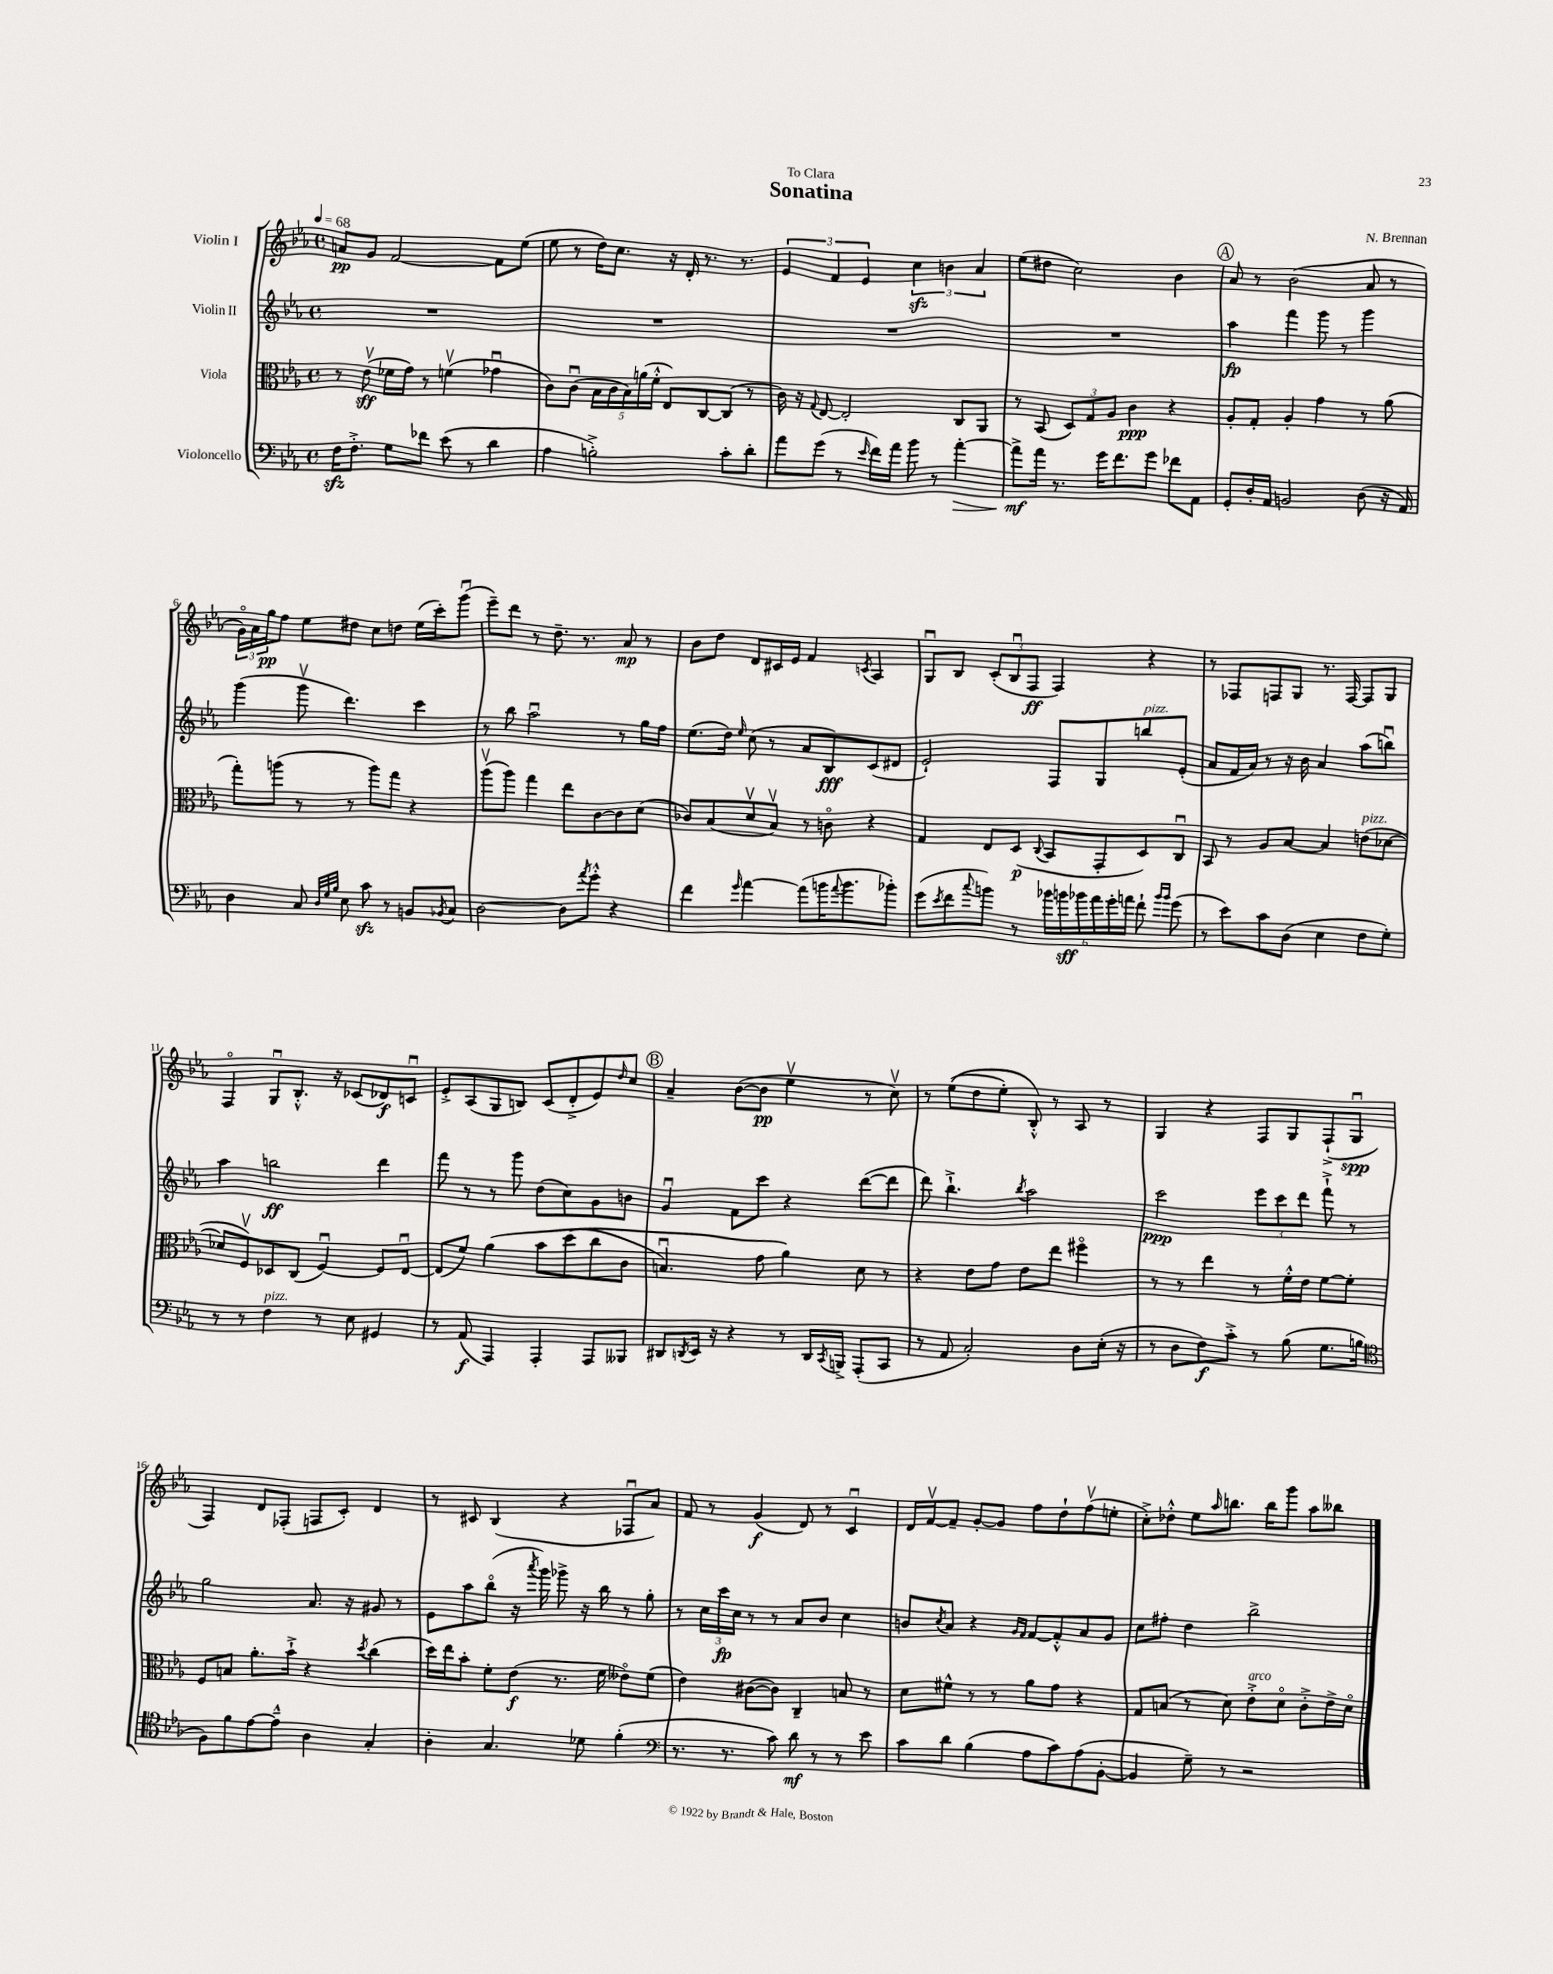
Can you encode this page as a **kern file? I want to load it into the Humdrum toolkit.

**kern	**dynam	**kern	**dynam	**kern	**dynam	**kern	**dynam
*part4	*part4	*part3	*part3	*part2	*part2	*part1	*part1
*staff4	*staff4	*staff3	*staff3	*staff2	*staff2	*staff1	*staff1
*I"Violoncello	*	*I"Viola	*	*I"Violin II	*	*I"Violin I	*
*clefF4	*	*clefC3	*	*clefG2	*	*clefG2	*
*k[b-e-a-]	*	*k[b-e-a-]	*	*k[b-e-a-]	*	*k[b-e-a-]	*
*M4/4	*	*M4/4	*	*M4/4	*	*M4/4	*
*met(c)	*	*met(c)	*	*met(c)	*	*met(c)	*
*MM68	*	*MM68	*	*MM68	*	*MM68	*
=1	=1	=1	=1	=1	=1	=1	=1
16Fzz\KL	.	8r	.	1r	.	8an/L	pp
8.F'^\J	.	.	.	.	.	.	.
.	.	(8e-v\	sff	.	.	8g/J	.
8G\L	.	16f-X\LL	.	.	.	[2f/	.
.	.	16g\JJ)	.	.	.	.	.
8f-X\J	.	8r	.	.	.	.	.
(8e-\	.	(4fnv\	.	.	.	.	.
8r	.	.	.	.	.	.	.
4d\	.	4g-Xu\	.	.	.	8f\L]	.
.	.	.	.	.	.	(8ee-\J	.
=2	=2	=2	=2	=2	=2	=2	=2
4A-\	.	8c\L)	.	1r	.	8ee-\	.
.	.	(8cu\J	.	.	.	8r	.
2Bn'^\)	.	20B-\LL	.	.	.	16dd\KL)	.
.	.	20c\	.	.	.	.	.
.	.	.	.	.	.	8.cc\J	.
.	.	20B-\)	.	.	.	.	.
.	.	(20an\	.	.	.	.	.
.	.	20f'^^\JJ	.	.	.	.	.
.	.	8E-/L)	.	.	.	16r	.
.	.	.	.	.	.	16d'/	.
.	.	[8C/	.	.	.	8.r	.
8c'\L	.	(8C/J]	.	.	.	.	.
.	.	.	.	.	.	8.r	.
8d'\J	.	8r	.	.	.	.	.
=3	=3	=3	=3	=3	=3	=3	=3
8a-\L	.	16c\)	.	1r	.	6e-/	.
.	.	16r	.	.	.	.	.
.	.	8qqG/	.	.	.	.	.
(8g\J	.	[8E-/	.	.	.	.	.
.	.	.	.	.	.	6f/	.
8r	.	2E-'/]	.	.	.	.	.
.	.	.	.	.	.	6e-/	.
16qqe-/	.	.	.	.	.	.	.
16f\LL)	.	.	.	.	.	.	.
16a-\JJ	.	.	.	.	.	.	.
8b-\	.	.	.	.	.	6cczz\	.
8r	.	.	.	.	.	.	.
.	.	.	.	.	.	6bn\	.
!	!LO:HP:b	!	!	!	!	!	!
[4a-'\	>	8C/L	.	.	.	.	.
.	.	.	.	.	.	6a-/	.
.	.	8AA-/J	.	.	.	.	.
=4	=4	=4	=4	=4	=4	=4	=4
8a-^\L]	mf	8r	.	1r	.	(8ee-\L	.
16a-\Jk	]	(8BB-/	.	.	.	8dd#X\J	.
8.r	.	.	.	.	.	.	.
.	.	12D/L)	.	.	.	2cc\)	.
.	.	12G/	.	.	.	.	.
16g\KL	.	.	.	.	.	.	.
.	.	12A-/J	.	.	.	.	.
8.f\	.	.	.	.	.	.	.
.	.	4c\	ppp	.	.	.	.
8g\J	.	.	.	.	.	.	.
8f-X\L	.	4r	.	.	.	4b-\	.
8AA-\J	.	.	.	.	.	.	.
!!LO:REH:place=s1:t=A
=5	=5	=5	=5	=5	=5	=5	=5
8GG'/L	.	8A-'/L	.	4aa-\	fp	8a-/	.
16D'/L	.	8G'/J	.	.	.	8r	.
16AA-/JJ	.	.	.	.	.	.	.
2BBn/	.	4A-'/	.	4fff\	.	(2b-\	.
.	.	4g\	.	8ggg\	.	.	.
.	.	.	.	8r	.	.	.
(8D\	.	8r	.	4ggg\	.	8a-/	.
16r	.	(8a-\	.	.	.	8r	.
16AA-/)	.	.	.	.	.	.	.
!!LO:LB:g=z
=6	=6	=6	=6	=6	=6	=6	=6
4D\	.	8gg'\L)	.	(4ggg\	.	24g\LL)	.
.	.	.	.	.	.	24a-\	.
.	.	.	.	.	.	24gg\J	pp
.	.	(8aan\J	.	.	.	8ff\J	.
8C/	.	8r	.	8gggv\	.	8ee-\L	.
32qqD/LLL	.	.	.	.	.	.	.
32qqG/	.	.	.	.	.	.	.
32qqB-/JJJ	.	.	.	.	.	.	.
8E-\	.	8r	.	4.ddd\)	.	8dd#X\J	.
8czz\	.	8aa\L)	.	.	.	8cc\L	.
8r	.	8gg\J	.	.	.	8ddn\J	.
8BBn/L	.	4r	.	4ccc\	.	(16ee-\LL	.
.	.	.	.	.	.	16ccc'\J)	.
8qBB-X/	.	.	.	.	.	.	.
8C/J	.	.	.	.	.	(8gggu\J	.
=7	=7	=7	=7	=7	=7	=7	=7
[2D\	.	(8aa-v\L	.	8r	.	8eee-~\L)	.
.	.	8aa-\J)	.	8bb-\	.	8ddd\J	.
.	.	4gg\	.	2aa-u\	.	8r	.
.	.	.	.	.	.	8.dd~\	.
8D\L]	.	8ee-\L	.	.	.	.	.
.	.	.	.	.	.	8.r	.
8qa-/	.	.	.	.	.	.	.
8g'^^\J	.	[8c\	.	.	.	.	.
4r	.	8c\]	.	8r	.	8a-/	mp
.	.	(8d\J	.	16gg\LL	.	8r	.
.	.	.	.	16ff\JJ	.	.	.
=8	=8	=8	=8	=8	=8	=8	=8
4f\	.	8c-X/L)	.	(8.ee-\L	.	8b-\L	.
.	.	(8B-/	.	.	.	8dd\J	.
.	.	.	.	16dd\Jk)	.	.	.
16qqg/	.	.	.	16qqee-/	.	.	.
[4a-\	.	8dv/	.	(8cc\	.	8d/L	.
.	.	8B-v/J)	.	8r	.	16c#X/L	.
.	.	.	.	.	.	16e-/JJ	.
(8a-\L]	.	8r	.	8a-/L	.	4f/	.
16bn\K	.	8cn\	.	8B-/)	fff	.	.
8qqa-/	.	.	.	.	.	.	.
8.b\	.	.	.	.	.	.	.
.	.	.	.	.	.	8qcn/	.
.	.	4r	.	(8c/	.	4A-/	.
8b-X'\J)	.	.	.	8d#X/J	.	.	.
=9	=9	=9	=9	=9	=9	=9	=9
(8g\L	.	4G/	.	2e-`/)	.	8Gu/L	.
8qe-/	.	.	.	.	.	.	.
8f\	.	.	.	.	.	8B-/J	.
8qqcc/	.	.	.	.	.	.	.
8bn\J)	.	8E-/L	.	.	.	(12c'/L	.
.	.	.	.	.	.	12B-u/	.
8r	.	(8D/J	p	.	.	.	.
.	.	.	.	.	.	12F/J	ff
.	.	8qqC/	.	.	.	.	.
24b-X\LL	.	8BB-/L	.	8F/L	.	4F/)	.
24bn\	sff	.	.	.	.	.	.
24b-X\	.	.	.	.	.	.	.
24a-\	.	8GG'/	.	8G/	.	.	.
24g'\	.	.	.	.	.	.	.
24an\JJ	.	.	.	.	.	.	.
!	!	!	!	!LO:TX:a:i:t=pizz.	!	!	!
8f`\	.	8D/)	.	8bbn/	.	4r	.
16qqb-/LL	.	.	.	.	.	.	.
16qqb-/JJ	.	.	.	.	.	.	.
(8g\	.	8Cu/J	.	(8e-'/J	.	.	.
=10	=10	=10	=10	=10	=10	=10	=10
8r	.	8BB-/	.	8a-/L	.	8r	.
8e-\L)	.	8r	.	16f/L	.	8F-X/L	.
.	.	.	.	16a-/JJ)	.	.	.
8c\	.	8A-/L	.	8r	.	8Fn/	.
(8D\J	.	[8B-/J	.	16r	.	8G/J	.
.	.	.	.	16b-\	.	.	.
4E-\	.	4B-/]	.	4a-/	.	8.r	.
.	.	.	.	.	.	[16F/	.
!	!	!LO:TX:a:i:t=pizz.	!	!	!	!	!
8F\L	.	(8en\L	.	(8aa-\L	.	8F/L]	.
8G'\J)	.	[8d-X\J	.	8bbnu\J)	.	8G/J	.
!!LO:LB:g=z
=11	=11	=11	=11	=11	=11	=11	=11
8r	.	8d-X/L]	.	4aa-\	.	4F/	.
8r	.	8Fv/)	.	.	.	.	.
!LO:TX:a:i:t=pizz.	!	!	!	!	!	!	!
4F\	.	8D-X/	.	2bbn\	ff	8Gu/L	.
.	.	(8C/J	.	.	.	8.B-'^^/J	.
8r	.	[4Fu/)	.	.	.	.	.
.	.	.	.	.	.	16r	.
8E-\	.	.	.	.	.	(8c-X/L	.
4GG#X/	.	8F/L]	.	4ddd\	.	8d-X/)	f
.	.	[8E-u/J	.	.	.	8cnu/J	.
=12	=12	=12	=12	=12	=12	=12	=12
8r	.	(8E-/L]	.	8fff\	.	8e-'^/L	.
(8AA-/	f	8f/J)	.	8r	.	(8A-/	.
4AAA-/)	.	(4a-\	.	8r	.	8G/	.
.	.	.	.	8ggg\	.	8Bn/J)	.
4AAA-'/	.	8b-\L	.	(8dd\L	.	(8c/L	.
.	.	(8dd\	.	8cc\)	.	8d'^/	.
8AAA-/L	.	8cc\	.	8g\	.	8e-/)	.
.	.	.	.	.	.	16qqdd/	.
8BBB--X/J	.	8c\J	.	8bn\J	.	8cc/J	.
!!LO:REH:place=s1:t=B
=13	=13	=13	=13	=13	=13	=13	=13
8DD#X/L	.	4.Bnu/)	.	4gu/	.	4a-~/	.
8qDDn/	.	.	.	.	.	.	.
16EE-/Jk	.	.	.	.	.	.	.
16r	.	.	.	.	.	.	.
4r	.	.	.	8f\L	.	([8b-\L	.
.	.	8g\	.	8ccc\J	.	8b-\J]	pp
8r	.	4a-\)	.	4r	.	4ee-v\	.
16DD/LL	.	.	.	.	.	.	.
8qCC/	.	.	.	.	.	.	.
16BBBn^/JJ	.	.	.	.	.	.	.
(8AAA-'/L	.	8d\	.	([8ddd\L	.	8r	.
8CC/J	.	8r	.	8ddd\J]	.	8ccv\)	.
=14	=14	=14	=14	=14	=14	=14	=14
8r	.	4r	.	8ddd\)	.	8r	.
8AA-/	.	.	.	4.bb-`^\	.	((8ee-\L	.
2C'/)	.	8e-\L	.	.	.	8dd\	.
.	.	8g\J	.	.	.	8ee-'\J)	.
.	.	.	.	8qbb-/	.	.	.
.	.	8e-\L	.	2aa-\	.	8B-'^^/)	.
.	.	8ee-\J	.	.	.	8r	.
8D\L	.	4ff#X\	.	.	.	8A-/	.
(16E-'\Jk	.	.	.	.	.	8r	.
16r	.	.	.	.	.	.	.
=15	=15	=15	=15	=15	=15	=15	=15
8r	.	8r	.	2ccc\	ppp	4G/	.
8D\L	.	8r	.	.	.	.	.
8F\)	f	4ee-\	.	.	.	4r	.
8c'^\J	.	.	.	.	.	.	.
8r	.	8r	.	12eee-\L	.	8F/L	.
.	.	.	.	12ccc\	.	.	.
(8B-\	.	16f'^^\LL	.	.	.	8G/	.
.	.	.	.	12ddd\J	.	.	.
.	.	16e-\JJ	.	.	.	.	.
8.G\L	.	[8f\L	.	8fff`^\	.	(8F`^/	.
.	.	8f'\J]	.	8r	.	8Gu/J	spp
16Bn\Jk	.	.	.	.	.	.	.
!!LO:LB:g=z
=16	=16	=16	=16	=16	=16	=16	=16
*clefC4	*	*	*	*	*	*	*
8F\L)	.	8F/L	.	2gg\	.	4F/)	.
8f\	.	8Bn/J	.	.	.	.	.
[8e-\	.	8.a-'\L	.	.	.	8d/L	.
8e-~^^\J]	.	.	.	.	.	(8F-X'/J	.
.	.	16b-`^\Jk	.	.	.	.	.
4A-\	.	4r	.	8.a-/	.	8Fn/L	.
.	.	.	.	.	.	8c'/J)	.
.	.	.	.	16r	.	.	.
.	.	8qdd/	.	.	.	.	.
4G'/	.	(4cc\	.	8g#X/	.	4d/	.
.	.	.	.	8r	.	.	.
=17	=17	=17	=17	=17	=17	=17	=17
4A-'\	.	16dd\LL)	.	8e-\L	.	8r	.
.	.	16ee-\J	.	.	.	.	.
.	.	8b-'\J	.	8aa-\	.	8c#X/	.
4.G/	.	8f'\L	.	(8bb-\J	.	(4B-/	.
.	.	(8e-\J	f	16r	.	.	.
.	.	.	.	8qaaa-/	.	.	.
.	.	.	.	16ggg\)	.	.	.
.	.	8.r	.	8ggg-X^\	.	4r	.
8d-X\	.	.	.	16r	.	.	.
.	.	16f\	.	16bb-\	.	.	.
(4f'\	.	8e--X\L)	.	8r	.	8F-Xu/L	.
.	.	(8f\J	.	8gg'\	.	8a-/J)	.
=18	=18	=18	=18	=18	=18	=18	=18
*clefF4	*	*	*	*	*	*	*
8.r	.	4e-\)	.	8r	.	8f/	.
.	.	.	.	24cc\LL	.	8r	.
.	.	.	.	24ccc\	fp	.	.
8.r	.	.	.	.	.	.	.
.	.	.	.	24cc\JJ	.	.	.
.	.	([8c#X\L	.	8r	.	(4g/	f
8c\)	.	8c#\J])	.	8r	.	.	.
8d\	mf	4C~/	.	8a-/L	.	8d/)	.
8r	.	.	.	8b-/J	.	8r	.
8r	.	8Bn/	.	4cc\	.	4cu/	.
8e-\	.	8r	.	.	.	.	.
=19	=19	=19	=19	=19	=19	=19	=19
8c\L	.	8d\L	.	8bn/L	.	16d/LL	.
.	.	.	.	.	.	[16fv/J	.
.	.	.	.	8qcc/	.	.	.
8d\J	.	8f#X^^\J	.	8a-/J	.	8f~/J]	.
(4B-\	.	8r	.	4r	.	[8g'/L	.
.	.	8r	.	.	.	8g/J]	.
.	.	.	.	16qqg/LL	.	.	.
.	.	.	.	16qqf/JJ	.	.	.
8A-\L	.	8a-\L	.	[8f/L	.	8ff\L	.
8c\)	.	8g\J	.	8f'^^/]	.	8dd`\	.
(8A-\	.	4r	.	8a-/	.	(8ffv\	.
[8BB-'\J	.	.	.	8g/J	.	8een'\J	.
=20	=20	=20	=20	=20	=20	=20	=20
4BB-/]	.	8G/L	.	8cc\L	.	8cc'^\L)	.
.	.	(8Bn/J	.	8ff#X'\J	.	8dd-X'^^\J	.
8G~\)	.	8r	.	4dd\	.	8ee-\L	.
.	.	.	.	.	.	16qqaa-/	.
8r	.	8d\)	.	.	.	8.bbn\J	.
!	!	!LO:TX:a:i:t=arco	!	!	!	!	!
2r	.	8e-'^\L	.	2bb-^\	.	.	.
.	.	.	.	.	.	16bb\KL	.
.	.	8d\J	.	.	.	8ggg\J	.
.	.	8c'^\L	.	.	.	8aa-\L	.
.	.	16e-^\L	.	.	.	8bb--X\J	.
.	.	16d\JJ	.	.	.	.	.
==	==	==	==	==	==	==	==
*-	*-	*-	*-	*-	*-	*-	*-
